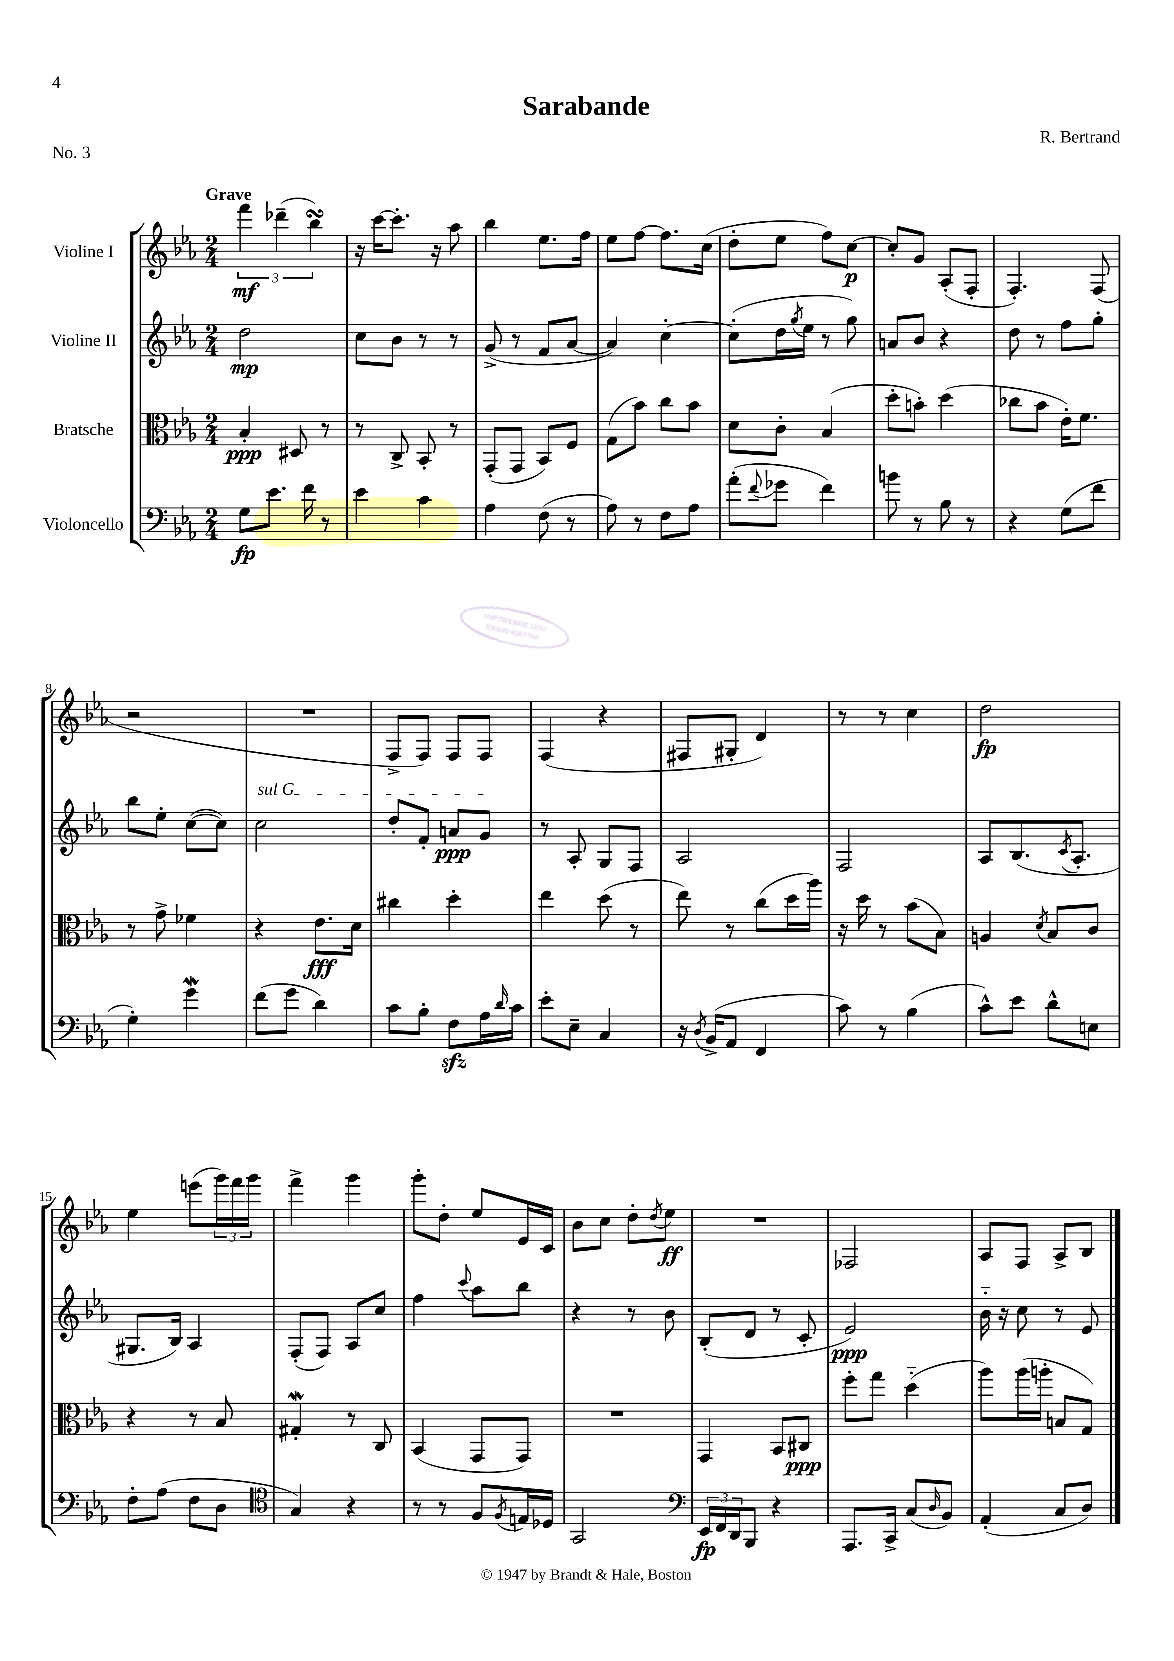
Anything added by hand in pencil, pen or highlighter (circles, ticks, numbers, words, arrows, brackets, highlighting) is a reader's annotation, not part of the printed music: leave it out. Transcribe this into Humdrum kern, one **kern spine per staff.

**kern	**kern	**kern	**kern
*staff4	*staff3	*staff2	*staff1
*clefF4	*clefC3	*clefG2	*clefG2
*k[b-e-a-]	*k[b-e-a-]	*k[b-e-a-]	*k[b-e-a-]
*M2/4	*M2/4	*M2/4	*M2/4
8G	4B-'	2dd	6fff
8.e-	.	.	.
.	.	.	(6ddd-~
.	8D#	.	.
16f	.	.	.
.	.	.	6bb-)
8r	8r	.	.
=	=	=	=
4e-	8r	8cc	16r
.	.	.	[16ccc
.	8C^	8b-	8.ccc']
4c	8BB-'	8r	.
.	.	.	16r
.	8r	8r	8aa-
=	=	=	=
4A-	(8GG'	(8g^	4bb-
.	8GG	8r	.
(8F	8BB-)	8f	8.ee-
8r	8F	[8a-	.
.	.	.	16ff
=	=	=	=
8A-)	(8G	4a-])	8ee-
8r	8b-)	.	[8ff
8F	8cc	[4cc'	8.ff]
8A-	8b-	.	.
.	.	.	(16cc
=	=	=	=
(8a-'	8d	(8cc']	8dd'
8qqf	.	.	.
8g-	8c'	16dd	8ee-
.	.	8qgg	.
.	.	16ee-	.
4f)	(4B-	8r	8ff)
.	.	8gg)	[8cc
=	=	=	=
8b	8dd'	8a	8cc']
8r	8b')	8b-	8g
8B-	(4dd	4r	(8A-'
8r	.	.	8F'
=	=	=	=
4r	8cc-	8dd	4.F')
.	8b-	8r	.
(8G	16e-')	8ff	.
.	8.f	.	.
8f	.	8gg'	(8F
=	=	=	=
4G')	8r	8bb-	2r
.	8g^	8ee-'	.
4g	4f-	([8cc	.
.	.	8cc])	.
=	=	=	=
(8f	4r	2cc	2r
8g	.	.	.
4d)	8.e-	.	.
.	16d	.	.
=	=	=	=
8c	4cc#	8dd'	8F^
8B-'	.	8f'	8F)
8F	4dd'	8a	8F
16A-	.	8g	8F
16qqd	.	.	.
16c	.	.	.
=	=	=	=
8e-'	4ee-	8r	(4F
8E-~	.	8A-'	.
4C	(8dd	8G	4r
.	8r	8F	.
=	=	=	=
16r	8ee-)	2A-	8F#
8qD	.	.	.
(16BB-^	.	.	.
8AA-	8r	.	8G#'
4FF	(8cc	.	4d)
.	16dd	.	.
.	16aa-)	.	.
=	=	=	=
8c)	16r	2F	8r
.	16dd	.	.
8r	8r	.	8r
(4B-	(8b-	.	4cc
.	8B-)	.	.
=	=	=	=
8c^^)	4A	8A-	2dd
8e-	.	(8.B-	.
.	8qd	.	.
8d^^	8B-	.	.
.	.	8qc	.
.	.	8.A-'	.
8E	8c	.	.
=	=	=	=
8F'	4r	8.G#	4ee-
(8A-	.	.	.
.	.	16B-)	.
8F	8r	4A-	(8eee
8D	8B-	.	24ggg)
.	.	.	24fff
.	.	.	24ggg
=	=	=	=
*clefC4	*	*	*
4G)	4G#'	(8F'	4fff^
.	.	8F)	.
4r	8r	8A-	4ggg
.	8C	8cc	.
=	=	=	=
8r	(4BB-	4ff	8ggg'
8r	.	.	8dd'
.	.	8qqccc	.
8F	8GG	8aa-	8ee-
8qF	.	.	.
16E	8GG)	8bb-	16e-
16D-	.	.	16c
=	=	=	=
2GG	2r	4r	8b-
.	.	.	8cc
.	.	8r	8dd'
.	.	.	8qdd
.	.	8b-	8ee-
=	=	=	=
*clefF4	*	*	*
24EE-	4GG	(8B-'	2r
24FF	.	.	.
24DD	.	.	.
8BBB-	.	8d	.
4r	8BB-	8r	.
.	8C#	8c'	.
=	=	=	=
8.AAA-	8ff'	2e-)	2F-
.	8gg	.	.
16CC^	.	.	.
(8C	(4dd'~	.	.
16qqD	.	.	.
8BB-)	.	.	.
=	=	=	=
(4AA-'	8aa-)	16b-'~	8A-
.	.	16r	.
.	(16aa-	8cc	8F
.	16aa'	.	.
8C	8B	8r	8A-^
8D)	8G)	8e-	8B-
==	==	==	==
*-	*-	*-	*-
